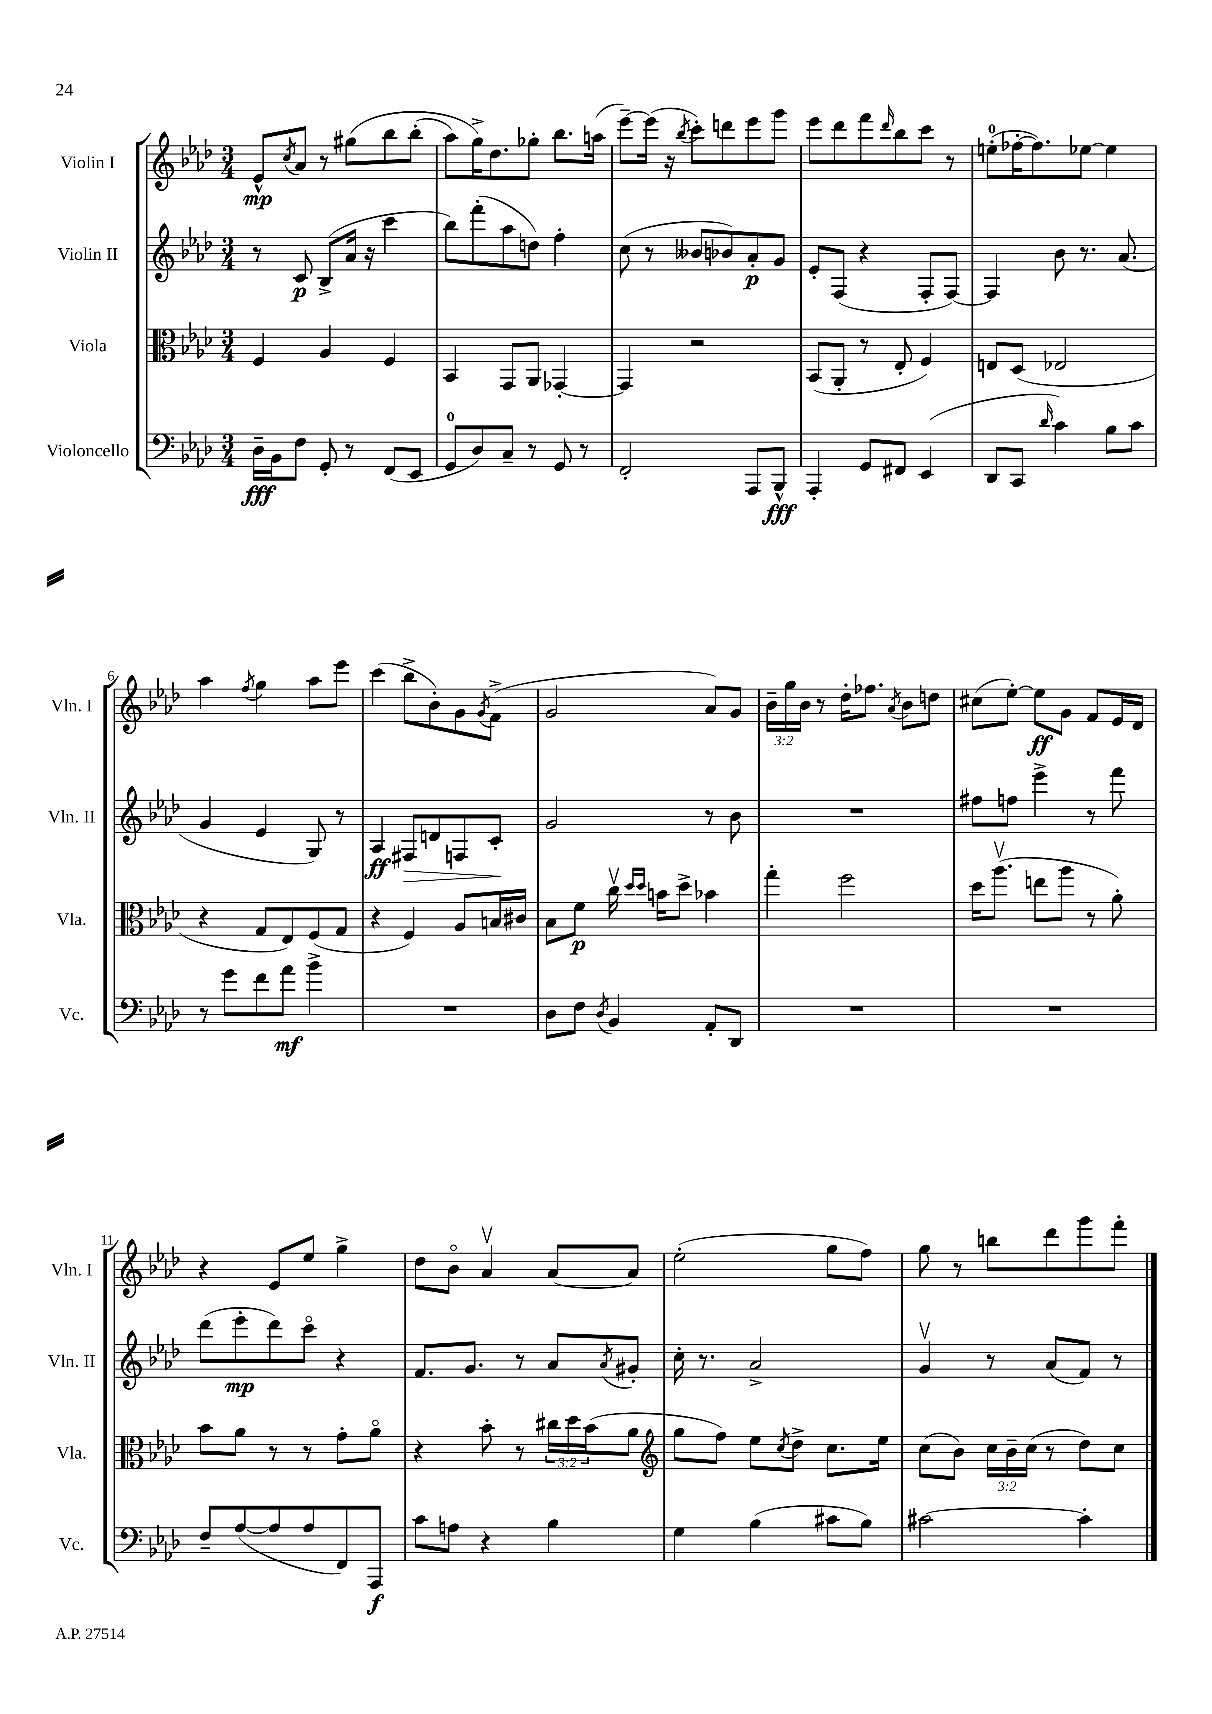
<<
\new StaffGroup <<
\new Staff = "s0" \with { instrumentName = "Violin I" shortInstrumentName = "Vln. I" } {
    \clef treble \key aes \major \numericTimeSignature \time 3/4 \override Staff.TupletNumber.text = #tuplet-number::calc-fraction-text
    ees'8-^\mp \acciaccatura { c''8 } aes'8 r8 gis''8\( bes''8 bes''8-.( |
    aes''8) g''16->\) des''8. ges''8-. bes''8. a''16( |
    ees'''8~--) ees'''16( r16 \acciaccatura { bes''8 } c'''8-.) d'''8 ees'''8 g'''8 |
    ees'''8 des'''8 f'''8 \grace { des'''16 } bes''8 c'''8 r8 |
    e''8-0-.( fes''16~-. fes''8.) ees''8~ ees''4 |
    aes''4 \acciaccatura { f''8 } g''4 aes''8 ees'''8 |
    c'''4( bes''8-> bes'8-.) g'8 \acciaccatura { g'8 } f'8->( |
    g'2 aes'8) g'8 |
    \tuplet 3/2 { bes'16-- g''16 bes'16 } r8 des''16-. fes''8. \acciaccatura { aes'8 } bes'8 d''8 |
    cis''8( ees''8~-.) ees''8\ff g'8 f'8 ees'16 des'16 |
    r4 ees'8 ees''8 g''4-> |
    des''8 bes'8\flageolet aes'4\upbow aes'8~ aes'8 |
    ees''2-.( g''8 f''8) |
    g''8 r8 b''8 des'''8 g'''8 f'''8-. \bar "|." |
}
\new Staff = "s1" \with { instrumentName = "Violin II" shortInstrumentName = "Vln. II" } {
    \clef treble \key aes \major \numericTimeSignature \time 3/4
    r8 c'8\p bes8->( aes'16 r16 c'''4 |
    bes''8) f'''8-.( aes''8 d''8) f''4-. |
    c''8( r8 beses'8 bes'8) aes'8-.\p g'8 |
    ees'8-. f8( r4 f8-. f8~) |
    f4 bes'8 r8. aes'8.( |
    g'4 ees'4 g8) r8 |
    aes4\ff fis8\> d'8 f8 c'8-.\! |
    g'2 r8 bes'8 |
    R2. |
    fis''8 f''8 ees'''4-> r8 f'''8 |
    des'''8( ees'''8-.\mp des'''8) c'''8\flageolet r4 |
    f'8. g'8. r8 aes'8 \acciaccatura { aes'8 } gis'8-. |
    c''16-. r8. aes'2-> |
    g'4\upbow r8 aes'8( f'8) r8 \bar "|." |
}
\new Staff = "s2" \with { instrumentName = "Viola" shortInstrumentName = "Vla." } {
    \clef alto \key aes \major \numericTimeSignature \time 3/4 \override Staff.TupletNumber.text = #tuplet-number::calc-fraction-text
    f4 aes4 f4 |
    bes,4 g,8 aes,8 ges,4~-. |
    ges,4 r2 |
    bes,8( aes,8-. r8 ees8-. f4) |
    e8 des8( ees2 |
    r4 g8 ees8) f8( g8 |
    r4 f4) aes8 b16 cis'16 |
    bes8 f'8\p c''16\upbow \grace { des''16 des''16 } b'16 des''8-> bes'4 |
    g''4-. f''2 |
    des''16 aes''8.\upbow( e''8 aes''8 r8 aes'8-.) |
    bes'8 aes'8 r8 r8 g'8-. aes'8\flageolet |
    r4 bes'8-. r8 \tuplet 3/2 { cis''16 des''16 bes'16( } aes'8 |
    \clef treble g''8 f''8) ees''8 \acciaccatura { c''8 } des''8-> c''8. ees''16 |
    c''8( bes'8) \tuplet 3/2 { c''16 bes'16-- c''16( } r8 des''8) c''8 \bar "|." |
}
\new Staff = "s3" \with { instrumentName = "Violoncello" shortInstrumentName = "Vc." } {
    \clef bass \key aes \major \numericTimeSignature \time 3/4
    des16--\fff bes,16 f8 g,8-. r8 f,8( ees,8 |
    g,8-0 des8) c8-- r8 g,8 r8 |
    f,2-. aes,,8 bes,,8-^\fff |
    aes,,4-. g,8 fis,8 ees,4( |
    des,8 c,8 \grace { des'16 } c'4) bes8 c'8 |
    r8 g'8 f'8 aes'8\mf bes'4-> |
    R2. |
    des8 f8 \acciaccatura { des8 } bes,4 aes,8-. des,8 |
    R2. |
    R2. |
    f8-- aes8~( aes8 aes8 f,8) aes,,8\f |
    c'8 a8 r4 bes4 |
    g4 bes4( cis'8 bes8) |
    cis'2~ cis'4-. \bar "|." |
}
>>
>>
